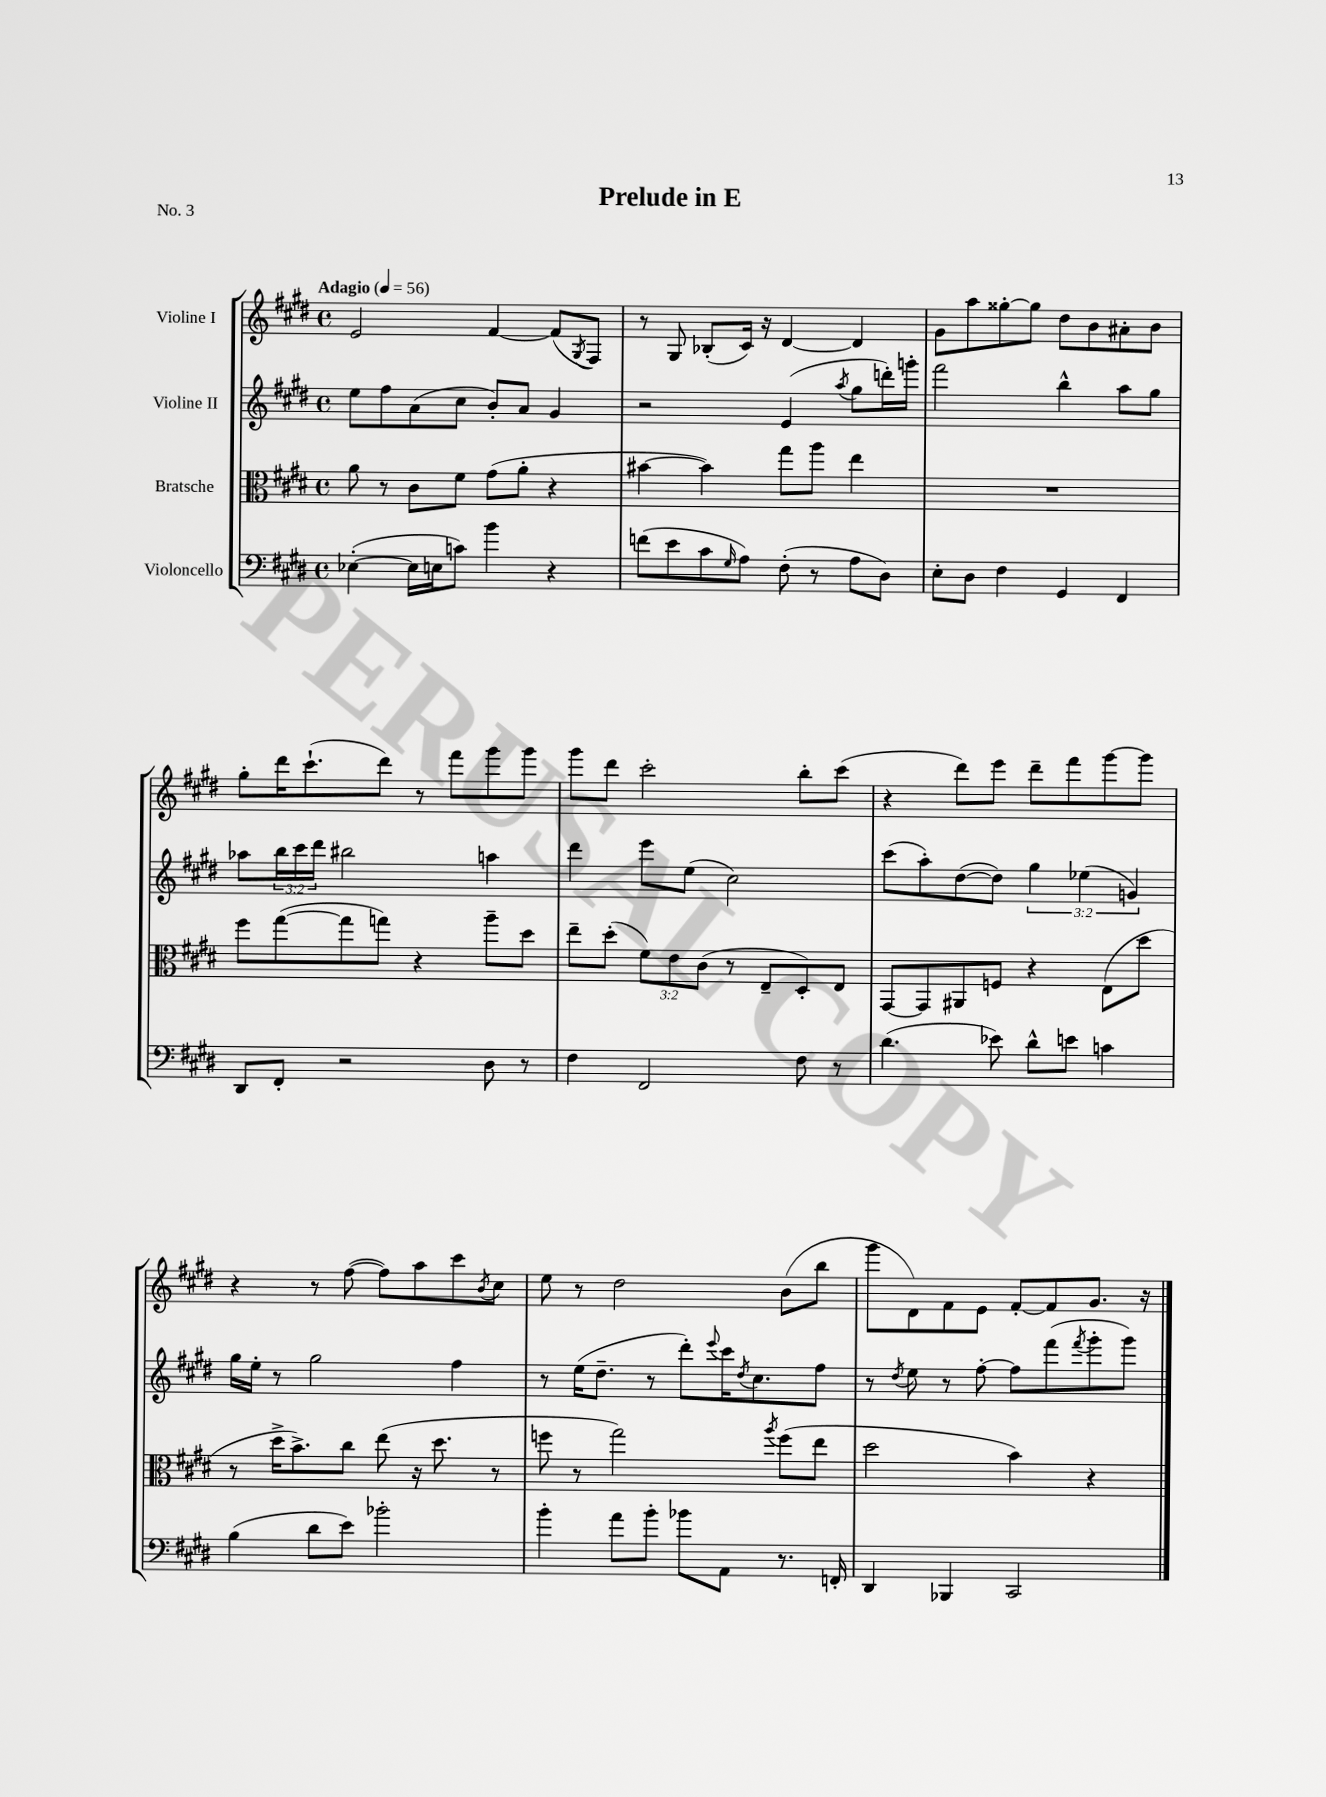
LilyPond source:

\header { title = "Prelude in E" piece = "No. 3" }
<<
\new StaffGroup <<
\new Staff = "s0" \with { instrumentName = "Violine I" } {
    \clef treble \key e \major \defaultTimeSignature \time 4/4 \tempo "Adagio" 4 = 56
    e'2 fis'4~ fis'8( \acciaccatura { gis8 } fis8) |
    r8 gis8 bes8-.( cis'16) r16 dis'4~ dis'4 |
    gis'8 a''8 gisis''8~-. gisis''8 dis''8 b'8 ais'8-. b'8 |
    gis''8-. dis'''16 cis'''8.-!( dis'''8) r8 fis'''8 gis'''8 gis'''8 |
    gis'''8 dis'''8 cis'''2-. b''8-. cis'''8( |
    r4 dis'''8) e'''8 dis'''8-- fis'''8 gis'''8~ gis'''8 |
    r4 r8 fis''8~( fis''8) a''8 cis'''8 \acciaccatura { b'8 } cis''8 |
    e''8 r8 dis''2 b'8( b''8 |
    gis'''8 dis'8) fis'8 e'8 fis'8~-. fis'8 gis'8. r16 \bar "|." |
}
\new Staff = "s1" \with { instrumentName = "Violine II" } {
    \clef treble \key e \major \defaultTimeSignature \time 4/4 \override Staff.TupletNumber.text = #tuplet-number::calc-fraction-text
    e''8 fis''8 a'8( cis''8 b'8-.) a'8 gis'4 |
    r2 e'4( \acciaccatura { a''8 } gis''8 d'''16-.) g'''16-. |
    fis'''2 b''4-^ a''8 gis''8 |
    aes''8 \tuplet 3/2 { b''16 cis'''16 dis'''16 } bis''2 a''4 |
    dis'''4 e'''8 e''8( cis''2) |
    cis'''8( a''8-.) dis''8~( dis''8) \tuplet 3/2 { gis''4 ees''4( g'4) } |
    gis''16 e''16-. r8 gis''2 fis''4 |
    r8 e''16( dis''8.-- r8 dis'''8-.) \appoggiatura { e'''8 } cis'''16 \acciaccatura { dis''8 } cis''8. fis''8 |
    r8 \acciaccatura { dis''8 } e''8 r8 fis''8~-. fis''8 fis'''8( \acciaccatura { fis'''8 } gis'''8-. gis'''8) \bar "|." |
}
\new Staff = "s2" \with { instrumentName = "Bratsche" } {
    \clef alto \key e \major \defaultTimeSignature \time 4/4 \override Staff.TupletNumber.text = #tuplet-number::calc-fraction-text
    a'8 r8 cis'8 fis'8 gis'8( a'8-. r4 |
    bis'4~ bis'4) gis''8 a''8 e''4 |
    R1 |
    fis''8 gis''8~( gis''8 g''8) r4 a''8-- dis''8 |
    e''8-- dis''8-.( \tuplet 3/2 { fis'8) e'8 cis'8( } r8 e8-- dis8-.) e8 |
    gis,8~ gis,8 ais,8 f8 r4 e8( dis''8 |
    r8 dis''16-> b'8.->) cis''8 e''8( r16 dis''8. r8 |
    f''8 r8 gis''2) \acciaccatura { a''8 } f''8( e''8 |
    dis''2 b'4) r4 \bar "|." |
}
\new Staff = "s3" \with { instrumentName = "Violoncello" } {
    \clef bass \key e \major \defaultTimeSignature \time 4/4
    ees4~-.( ees16 e16 c'8) b'4 r4 |
    f'8( e'8 cis'8 \grace { gis16 } a8) fis8-.( r8 a8 dis8) |
    e8-. dis8 fis4 gis,4 fis,4 |
    dis,8 fis,8-. r2 dis8 r8 |
    fis4 fis,2 fis8 r8 |
    dis'4.( ees'8) dis'8-^ e'8 c'4 |
    b4( dis'8 e'8) bes'2-. |
    b'4-. a'8 b'8-. bes'8 a,8 r8. f,16-. |
    dis,4 bes,,4 cis,2 \bar "|." |
}
>>
>>
\layout { \context { \Score \remove "Bar_number_engraver" } }
